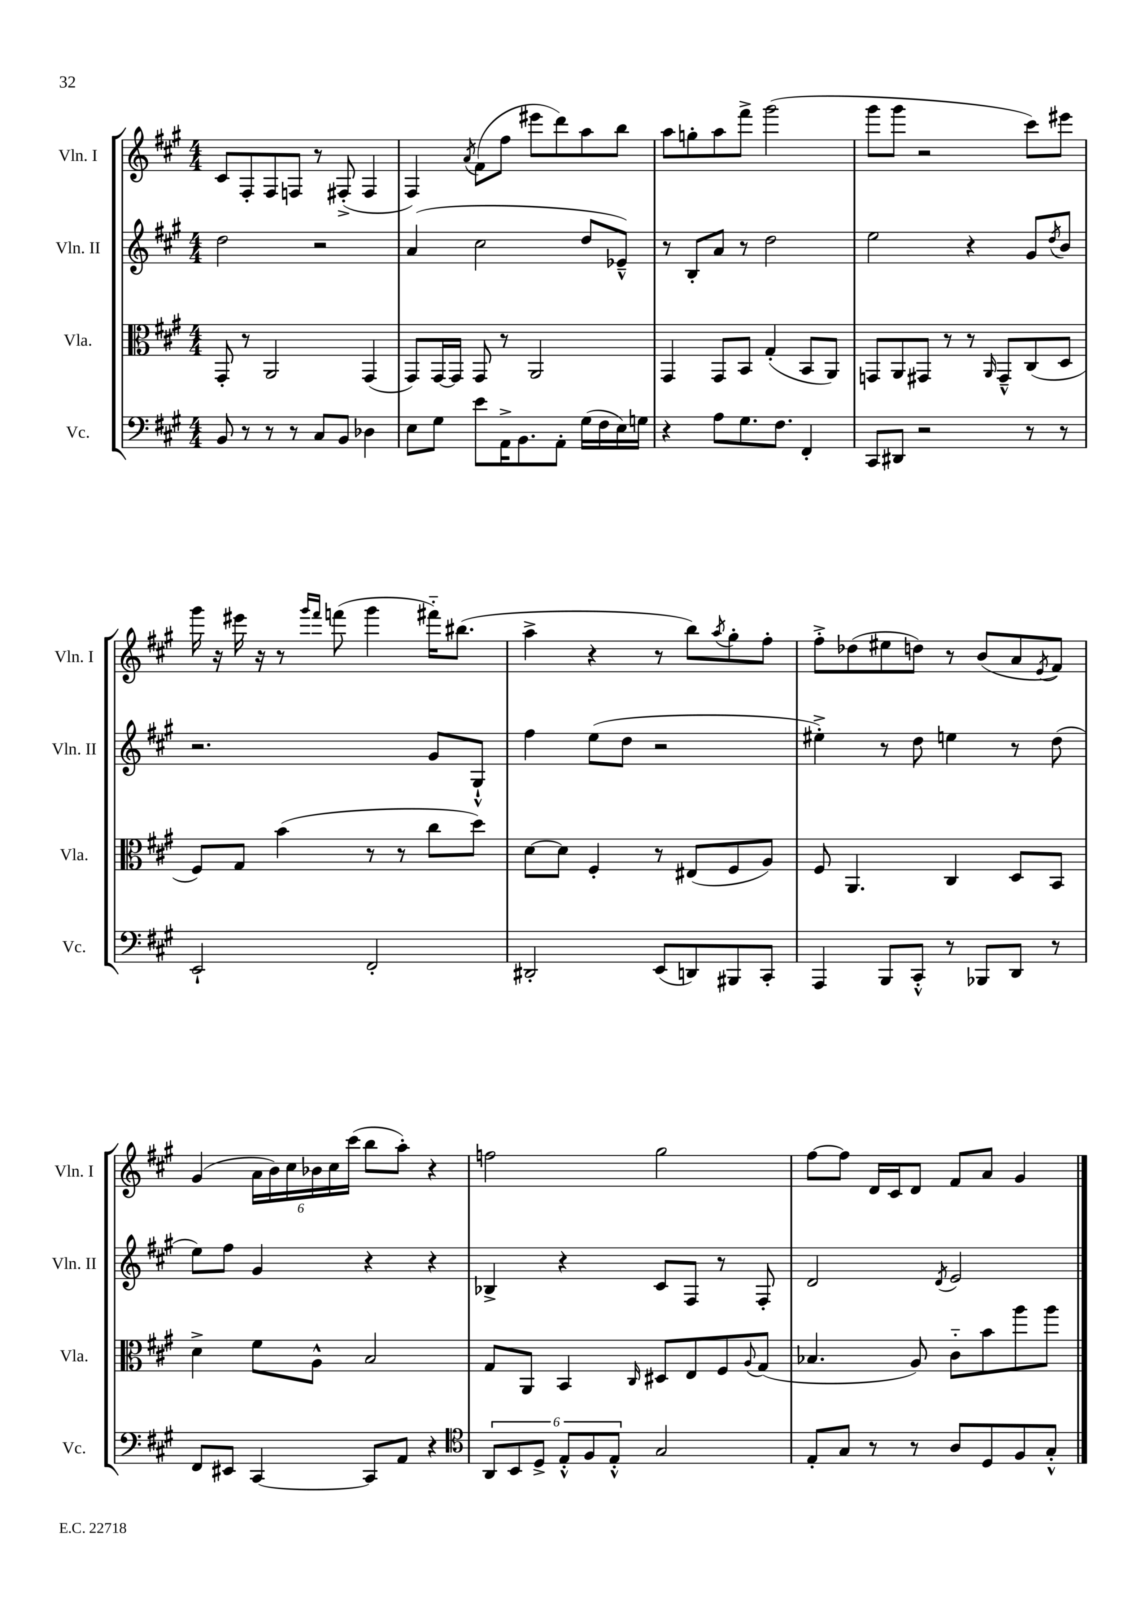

**kern	**kern	**kern	**kern
*part4	*part3	*part2	*part1
*staff4	*staff3	*staff2	*staff1
*I"Vc.	*I"Vla.	*I"Vln. II	*I"Vln. I
*I'Vc.	*I'Vla.	*I'Vln. II	*I'Vln. I
*clefF4	*clefC3	*clefG2	*clefG2
*k[f#c#g#]	*k[f#c#g#]	*k[f#c#g#]	*k[f#c#g#]
*M4/4	*M4/4	*M4/4	*M4/4
=111	=111	=111	=111
8BB/	8GG#'/	2dd\	8c#/L
8r	8r	.	8F#'/
8r	2AA/	.	8F#/
8r	.	.	8Fn/J
8C#/L	.	2r	8r
8BB/J	.	.	(8F#X'^/
4D-X\	(4GG#/	.	4F#/
=112	=112	=112	=112
8E\L	8GG#/L)	(4a/	4F#/)
8G#\J	[16GG#/L	.	.
.	16GG#/JJ]	.	.
.	.	.	8qa/
8e\L	8GG#/	2cc#\	(8f#\L
16AA^\K	8r	.	8ff#\J
8.BB\	.	.	.
.	2AA/	.	8eee#X\L
8AA'\J	.	.	8ddd\)
(16G#\LL	.	8dd/L	8aa\
16F#\	.	.	.
16E\)	.	8e-X~^^/J)	8bb\J
16Gn\JJ	.	.	.
=113	=113	=113	=113
4r	4GG#/	8r	8aa\L
.	.	8B'/L	8ggn'\
8A\L	8GG#/L	8a/J	8aa\
8.G#\	8BB/J	8r	8fff#^\J
.	(4G#'/	2dd\	(2ggg#\
8.F#\J	.	.	.
4FF#'/	8BB/L	.	.
.	8AA/J)	.	.
=114	=114	=114	=114
8CC#/L	8GGn/L	2ee\	8ggg#\L
8DD#X/J	8AA/	.	8ggg#\J
2r	8GG#X/J	.	2r
.	8r	.	.
.	8r	4r	.
.	16qqAA/	.	.
.	8GG#~^^/L	.	.
8r	(8C#/	8g#/L	8ccc#\L)
.	.	8qdd/	.
8r	8D/J	8b/J	8eee#X\J
!!LO:LB:g=z
=115	=115	=115	=115
2EE`/	8F#/L)	2.r	16ggg#\
.	.	.	16r
.	8G#/J	.	16eee#X\
.	.	.	16r
.	(4b\	.	8r
.	.	.	16qqggg#/LL
.	.	.	16qqfff#/JJ
.	.	.	(8fffn\
2FF#'/	8r	.	4ggg#\
.	8r	.	.
.	8cc#\L	8g#/L	16fff#X\KL)
.	.	.	(8.bb#X\J
.	8dd\J)	8G#`^^/J	.
=116	=116	=116	=116
2DD#X'/	[8d\L	4ff#\	4aa^\
.	8d\J]	.	.
.	4F#'/	(8ee\L	4r
.	.	8dd\J	.
(8EE/L	8r	2r	8r
8DDn/)	(8E#X/L	.	8bb\L)
.	.	.	8qaa/
8BBB#X/	8F#/	.	8gg#'\
8CC#'/J	8A/J)	.	8ff#'\J
=117	=117	=117	=117
4AAA/	8F#/	4ee#X'^\)	8ff#'^\L
.	4.AA/	.	(8dd-X\
8BBB/L	.	8r	8ee#X\
8CC#'^^/J	.	8dd\	8ddn\J)
8r	4C#/	4een\	8r
8BBB-X/L	.	.	(8b/L
8DD/J	8D/L	8r	8a/
.	.	.	8qe/
8r	8BB/J	(8dd\	8f#/J)
!!LO:LB:g=z
=118	=118	=118	=118
8FF#/L	4d^\	8ee\L)	(4g#/
8EE#X/J	.	8ff#\J	.
[4CC#/	8f#\L	4g#/	24a\LL
.	.	.	24b\)
.	.	.	24cc#\
.	8A^^\J	.	24b-X\
.	.	.	24cc#\
.	.	.	(24ccc#\JJ
8CC#/L]	2B/	4r	8bb\L
8AA/J	.	.	8aa'\J)
4r	.	4r	4r
=119	=119	=119	=119
*clefC4	*	*	*
12AA/L	8G#/L	4B-X^/	2ffn\
12BB/	.	.	.
.	8AA/J	.	.
12D^/J	.	.	.
12E'^^/L	4BB/	4r	.
12F#/	.	.	.
12E'^^/J	.	.	.
.	16qqC#/	.	.
2G#/	8D#X/L	8c#/L	2gg#\
.	8E/	8F#/J	.
.	8F#/	8r	.
.	8qqA/	.	.
.	(8G#/J	8F#'/	.
=120	=120	=120	=120
8E'/L	4.B-X/	2d/	[8ff#\L
8G#/J	.	.	8ff#\J]
8r	.	.	16d/LL
.	.	.	16c#/J
8r	8A/)	.	8d/J
.	.	8qd/	.
8A/L	8c#\L	2e/	8f#/L
8D/	8b\	.	8a/J
8F#/	8aa\	.	4g#/
8G#'^^/J	8aa\J	.	.
==	==	==	==
*-	*-	*-	*-
